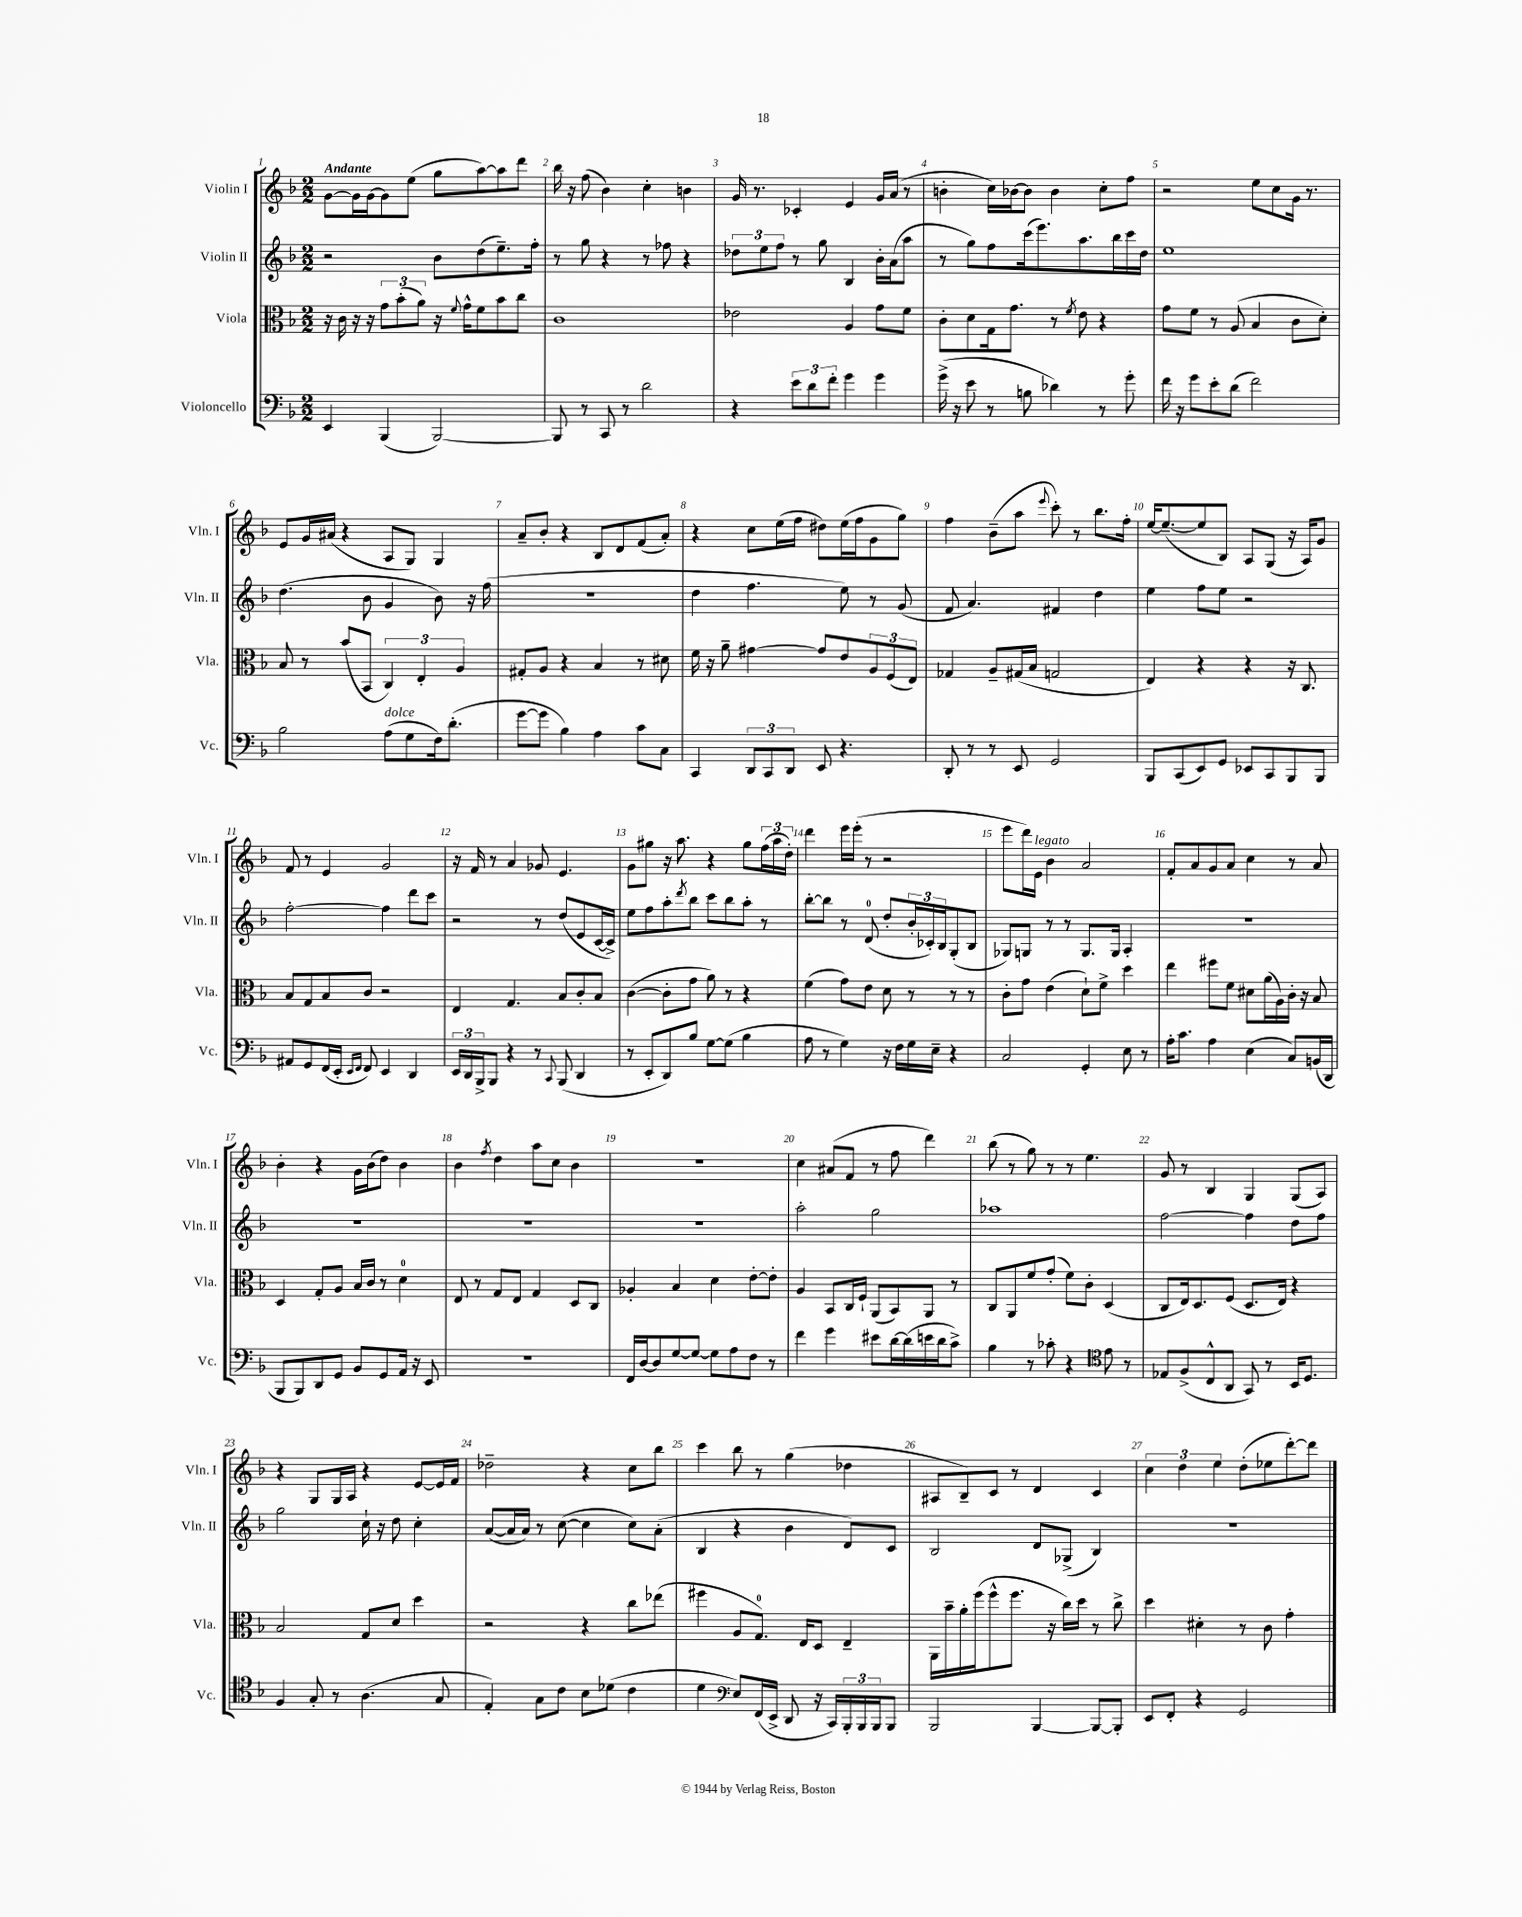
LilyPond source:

<<
\new StaffGroup <<
\new Staff = "s0" \with { instrumentName = "Violin I" shortInstrumentName = "Vln. I" } {
    \clef treble \key f \major \numericTimeSignature \time 2/2 \tempo "Andante"
    g'8~ g'16 g'16~ g'8 e''8( g''8 a''8~) a''8 d'''8 |
    bes''16 r16 f''8( bes'4) c''4-. b'4 |
    g'16 r8. ces'4-. e'4 g'16 a'16( r8 |
    b'4-. c''16) bes'16~ bes'8 bes'4 c''8-. f''8 |
    r2 e''8 c''8 g'16 r8. |
    e'8 g'16 ais'16( r4 a8 g8) g4 |
    a'8-- bes'8-. r4 bes8 d'8 f'8( a'8-.) |
    r4 c''8 e''16( f''16 dis''8) e''16( f''16 g'8 g''8) |
    f''4 bes'8--( a''8 \appoggiatura { e'''8 } c'''8-.) r8 bes''8. f''16-. |
    e''16~ e''8.~--( e''8 bes8) a8 g8( r16 a16) g'8 |
    f'8 r8 e'4 g'2 |
    r16 f'16 r8 a'4 ges'8 e'4. |
    g'8 gis''8 r16 a''8. r4 gis''8 \tuplet 3/2 { f''16( a''16 d''16-.) } |
    d'''4 e'''16 e'''16-.( r8 r2 |
    e'''8 d'''16) e'16^\markup { \italic "legato" } bes'4 a'2 |
    f'8-. a'8 g'8 a'8 c''4 r8 a'8 |
    bes'4-. r4 g'16 bes'16( d''8) bes'4 |
    bes'4 \acciaccatura { f''8 } d''4 a''8 c''8 bes'4 |
    r1 |
    c''4 ais'8( f'8 r8 f''8 d'''4) |
    bes''8( r8 g''8) r8 r8 e''4. |
    g'8 r8 bes4 g4 g8( a8) |
    r4 g8 g16 a16 r4 e'8~ e'16 f'16 |
    des''2-- r4 c''8 bes''8 |
    c'''4 bes''8 r8 g''4( des''4 |
    ais8 bes8--) c'8 r8 d'4 c'4 |
    \tuplet 3/2 { c''4 d''4 e''4 } d''8-.( ees''8 d'''8~-.) d'''8 \bar "|." |
}
\new Staff = "s1" \with { instrumentName = "Violin II" shortInstrumentName = "Vln. II" } {
    \clef treble \key f \major \numericTimeSignature \time 2/2
    r2 bes'8 d''8( e''8.--) f''16-. |
    r8 g''8 r4 r8 fes''8 r4 |
    \tuplet 3/2 { des''8 e''8 f''8 } r8 g''8 bes4 bes'16-. a'16( a''8 |
    r8 g''8) f''8 c'''16( e'''8.) a''8. bes''16 c'''16 d''16 |
    e''1 |
    d''4.( bes'8 g'4 bes'8) r16 f''16( |
    R1 |
    d''4 f''4. e''8) r8 g'8( |
    f'8 a'4.) fis'4 d''4 |
    e''4 f''8 e''8 r2 |
    f''2~-. f''4 d'''8 c'''8 |
    r2 r8 d''8( e'8 c'16~ c'16->) |
    e''8 f''8 a''8-. \acciaccatura { d'''8 } bes''8 c'''8 bes''8 a''8-. r8 |
    bes''8~-. bes''8 r8 d'8-0( d''8-. \tuplet 3/2 { bes'16-. ces'16-.) bes16 } g8-.( bes8 |
    ges8) g8 r8 r8 g8. g16 a4-. |
    R1 |
    R1 |
    R1 |
    R1 |
    a''2-. g''2 |
    aes''1 |
    f''2~ f''4 d''8 f''8 |
    g''2 c''16-! r16 d''8 c''4-. |
    a'8~( a'16 a'16) r8 c''8~( c''4 c''8) a'8-.( |
    bes4 r4 bes'4 d'8) c'8 |
    bes2 d'8 ges8->( bes4) |
    R1 \bar "|." |
}
\new Staff = "s2" \with { instrumentName = "Viola" shortInstrumentName = "Vla." } {
    \clef alto \key f \major \numericTimeSignature \time 2/2
    r16 c'16 r16 r16 \tuplet 3/2 { g'8 bes'8-.( a'8) } r16 \appoggiatura { f'8 } g'16-^ f'8 bes'8 c''8 |
    c'1 |
    ees'2 a4 g'8 f'8 |
    c'8-. d'8 g16 g'8. r8 \acciaccatura { f'8 } e'8 r4 |
    g'8 f'8 r8 a8( bes4 c'8 d'8-.) |
    bes8 r8 bes'8( bes,8 \tuplet 3/2 { c4) e4-. a4 } |
    gis8-. a8 r4 bes4 r8 dis'8 |
    f'16 r16 a'8-- gis'4~ gis'8 e'8 \tuplet 3/2 { a8 f8( e8) } |
    ges4 a8-- gis16( bes16 g2 |
    e4) r4 r4 r16 c8. |
    bes8 g8 bes8 c'8 r2 |
    e4 g4. bes8 c'8-. bes8 |
    c'4~( c'8-. g'8 a'8) r8 r4 |
    f'4( g'8) e'8 d'8 r8 r8 r8 |
    c'8-. g'8 e'4( d'8-!) f'8-> d''4 |
    e''4 fis''8 f'8 dis'8 a'16( a16) c'16-. r16 bes8 |
    d4 g8-. a8 bes16 c'16 r8 d'4-0 |
    e8 r8 g8 e8 g4 d8 c8 |
    aes4-. bes4 d'4 e'8~-. e'8-. |
    a4 bes,8 c16 f16-! a,8( bes,8) a,8 r8 |
    c8 a,8 f'8 g'8-.( f'8) c'8-. d4( |
    c8 e16) d8. f8( d8. e16) r4 |
    bes2 g8 d'8 d''4 |
    r2 r4 c''8 ees''8( |
    fis''4 a8 g8.-0) e16 d8 e4-- |
    a,16 bes'16-- a'16-. f''16( f''8-^ f''8. r16 c''16) d''16 r8 c''8-> |
    d''4 dis'4-. r8 c'8 g'4-. \bar "|." |
}
\new Staff = "s3" \with { instrumentName = "Violoncello" shortInstrumentName = "Vc." } {
    \clef bass \key f \major \numericTimeSignature \time 2/2
    e,4 bes,,4( bes,,2~) |
    bes,,8 r8 c,8 r8 d'2 |
    r4 \tuplet 3/2 { e'8 d'8 f'8-. } g'4 g'4 |
    g'16->( r16 e'8 r8 b8 des'4) r8 g'8-. |
    f'16 r16 g'8 e'8-. d'8( f'2) |
    bes2 a8^\markup { \italic "dolce" }( g8 f16) d'8.-.( |
    g'8~ g'8 bes4) a4 c'8 c8 |
    c,4 \tuplet 3/2 { d,8 c,8 d,8 } e,8 r4. |
    d,8-. r8 r8 e,8 g,2 |
    bes,,8 c,8( e,8) g,8 ees,8 c,8 bes,,8 bes,,8 |
    ais,8 g,8 f,16( e,16-. \grace { e,16 f,16 } f,8) e,4 d,4 |
    \tuplet 3/2 { e,16 d,16 bes,,16-> } bes,,8 r4 r8 \appoggiatura { c,8 } bes,,8( d,4 |
    r8 e,8-. d,8) bes8 g8~ g8( bes4 |
    a8 r8 g4) r16 f16 g16 e16-- r4 |
    c2 g,4-. e8 r8 |
    a16-. c'8. a4 e4( c8) b,16( d,16 |
    bes,,8 bes,,8) d,8 g,8 bes,8 g,8 a,16 r16 e,8 |
    r1 |
    f,16 d16~ d8 g8~ g8~ g8 a8 f8 r8 |
    f'4 g'4 eis'8 d'16~ d'16( e'16 d'16 c'8->) |
    bes4 r8 ces'8-. r4 \clef tenor e'8 r8 |
    ees8 f8->( c8-^ a,8 g,8) r8 bes,16 d8. |
    f4 g8-. r8 a4.( g8 |
    e4-.) g8 c'8 bes8 des'8( c'4 |
    d'4 \clef bass e8) f,16( e,16-> d,8 r16 c,16) \tuplet 3/2 { bes,,16-. bes,,16 bes,,16 } bes,,8 |
    bes,,2 bes,,4~ bes,,8~ bes,,8-. |
    e,8 f,8-. r4 g,2 \bar "|." |
}
>>
>>
\layout { \context { \Score \override BarNumber.break-visibility = ##(#f #t #t) barNumberVisibility = #all-bar-numbers-visible } }
